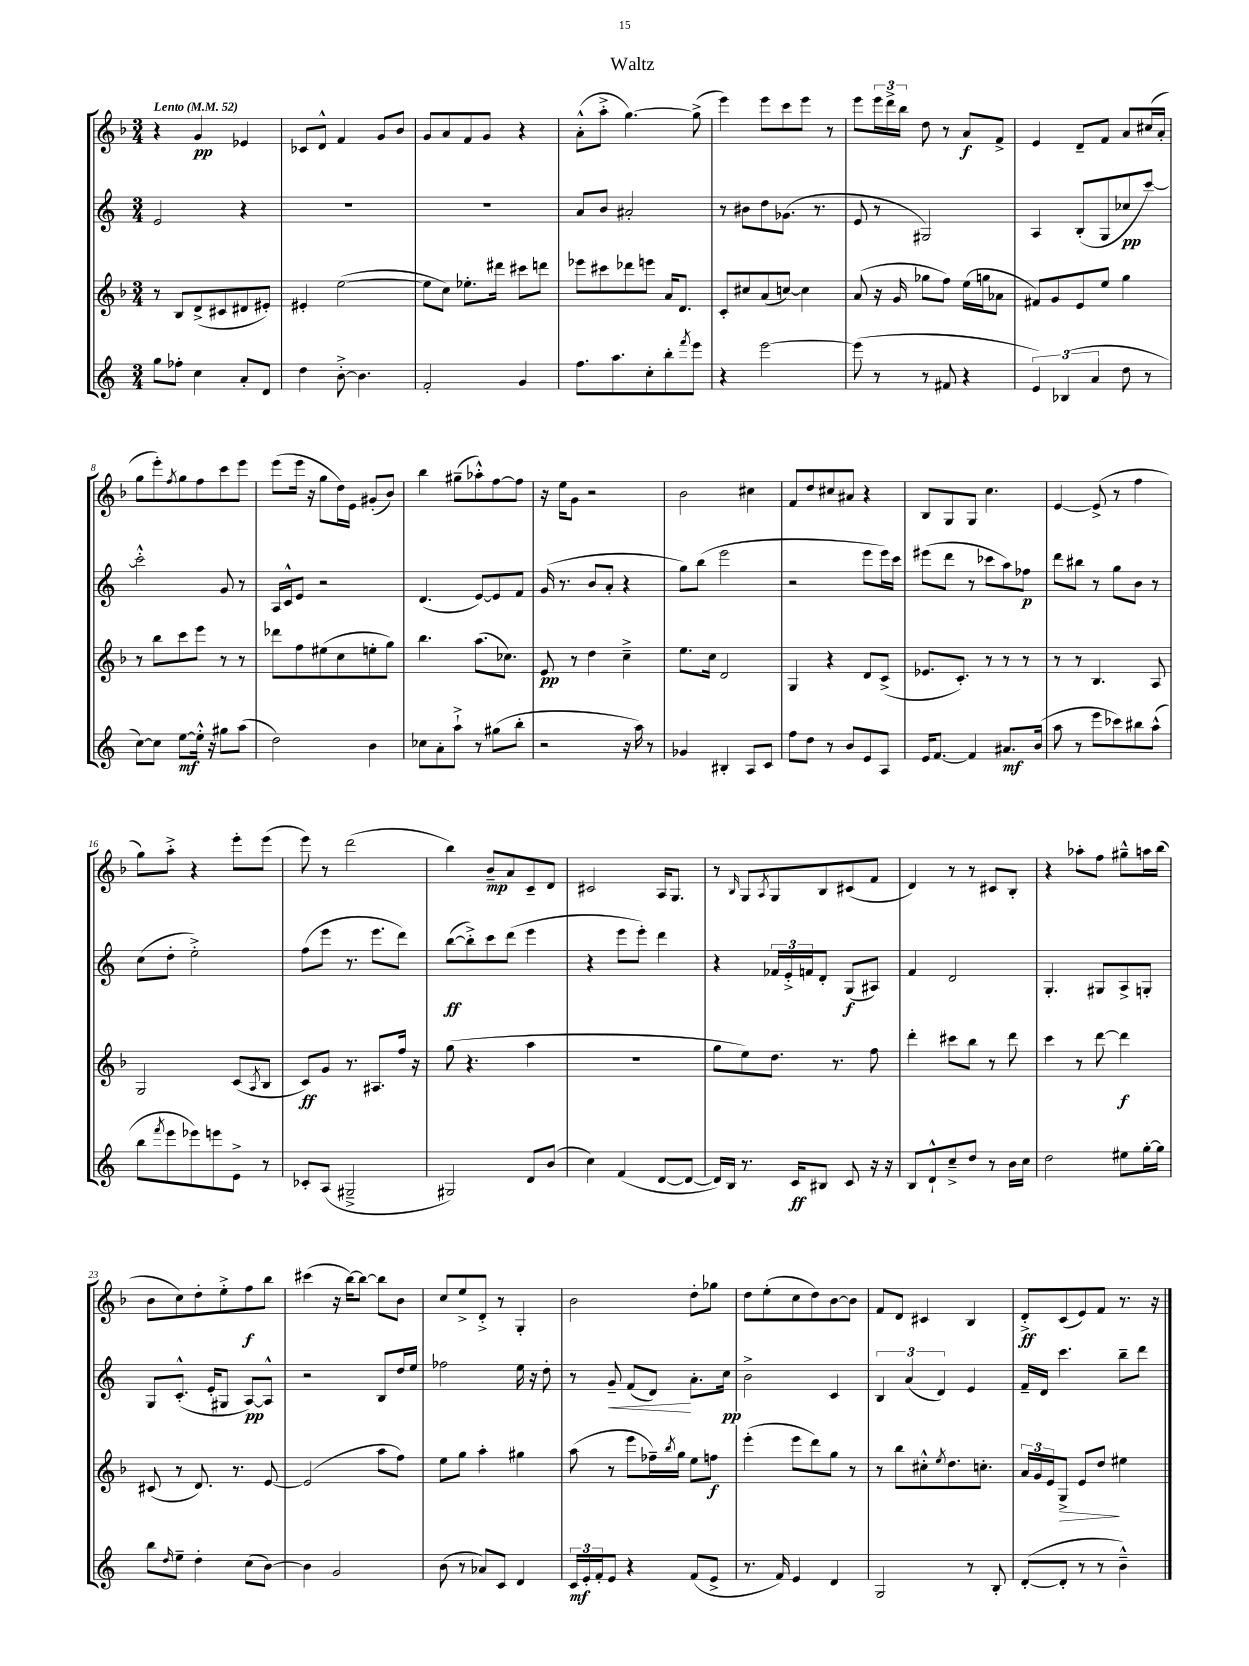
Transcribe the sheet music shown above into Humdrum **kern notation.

**kern	**kern	**kern	**kern
*staff4	*staff3	*staff2	*staff1
*clefG2	*clefG2	*clefG2	*clefG2
*k[]	*k[b-]	*k[]	*k[b-]
*M3/4	*M3/4	*M3/4	*M3/4
*MM52	*MM52	*MM52	*MM52
8gg\L	8r	2e/	4r
8ff-'\J	8B-/L	.	.
4cc\	(8d^/	.	4g/
.	8c#/	.	.
8a'/L	8d#/	4r	4e-/
8d/J	8e#'/J)	.	.
=	=	=	=
4dd\	4e#'/	2.r	8c-/L
.	.	.	8d^^/J
[8b'^\	([2ee\	.	4f/
4.b\]	.	.	.
.	.	.	8g/L
.	.	.	8b-/J
=	=	=	=
2f'/	8ee\]L	2.r	8g/L
.	8cc\J)	.	8a/
.	8.ee-'\L	.	8f/
.	.	.	8g/J
.	16ddd#\Jk	.	.
4g/	8ccc#\L	.	4r
.	8ddd\J	.	.
=	=	=	=
8.ff\L	8eee-\L	8a/L	(8a'^^\L
.	8ccc#\	8b/J	8aa'^\J
8.aa\	.	.	.
.	8ddd-\	2a#'/	[4.gg\)
8cc'\	8eee\J	.	.
8bb'\	16a/LK	.	.
.	8.d/J	.	.
8qfff/	.	.	.
8eee\J	.	.	(8gg^\]
=	=	=	=
4r	8c'/L	8r	4eee\)
.	8cc#/	8b#\L	.
[2eee\	(8a/	8dd\	8eee\L
.	[8cc/J)	(8.g-\J	8ccc\
.	4cc\]	.	8eee\J
.	.	8.r	.
.	.	.	8r
=	=	=	=
(8eee\]	(8a/	8e/	8eee\L
8r	16r	8r	24eee\L
.	.	.	24ddd^\
.	16g/	.	.
.	.	.	24bb-\JJ
8r	8gg-\L	2G#/)	8dd\
8f#/	8ff\J)	.	8r
4r	(16ee\LL	.	8a/L
.	16gg\J	.	.
.	8a-\J	.	8f^/J
=	=	=	=
6e/)	8f#/L)	4A/	4e/
.	8g/	.	.
(6B-/	.	.	.
.	8e/	(8B'/L	8d~/L
6a/	.	.	.
.	8ee/J	8G/	8f/J
8dd\	4gg\	8cc-/	8a/L
8r	.	[8ccc/J)	(16cc#/L
.	.	.	16a'/JJ
=	=	=	=
[8cc\L)	8r	2ccc'^^\]	8gg\L
8cc\]J	8bb-\L	.	8eee'\)
.	.	.	8qff/
[8ee\L	8ccc\	.	8gg\
16ee'^^\]Jk	8eee\J	.	8ff\
16r	.	.	.
8gg#\L	8r	8g/	8ccc\
(8aa\J	8r	8r	8eee\J
=	=	=	=
2dd\)	8ddd-\L	16A/LL	(8eee\L
.	.	16c^^/J	.
.	8ff\	8e/J	16eee\Jk
.	.	.	16r
.	(8ee#\	2r	8gg\L
.	8cc\	.	16dd\L)
.	.	.	16e\JJ
4b\	8ee'\	.	(8g#'/L
.	8gg\J)	.	8b-/J)
=	=	=	=
8cc-\L	4.bb-\	(4.d/	4bb-\
8a'\	.	.	.
8aa`^\J	.	.	(8gg#~\L
8r	(8.aa\L	[8e/L)	8aa-'^^\)
(8gg#\L	.	8e/]	[8ff\
.	8.cc-\J)	.	.
8bb'\J	.	8f/J	8ff\]J
=	=	=	=
2r	8e/	(16g/	16r
.	.	8.r	16ee\LK
.	8r	.	8g\J
.	4dd\	8b/L	2r
.	.	8a'/J	.
16r	4cc~^\	4r	.
16aa\)	.	.	.
8r	.	.	.
=	=	=	=
4g-/	8.ee\L	8gg\L)	2b-\
.	.	(8bb\J	.
.	16cc\Jk	.	.
4B#'/	2d/	2eee\	.
8A/L	.	.	4cc#\
8c/J	.	.	.
=	=	=	=
8ff\L	4G/	2r	8f/L
8dd\J	.	.	8dd/
8r	4r	.	8cc#/
8b/L	.	.	8a#/J
8e/	8d/L	8eee\L	4r
8A/J	(8c^/J	16eee\L)	.
.	.	16ccc\JJ	.
=	=	=	=
16e/LK	8.e-/L	(8eee#\L	8B-/L
[8.f/J	.	.	.
.	.	8ddd\J	8G/
.	8.c'/J)	.	.
4f/]	.	8r	8G/J
.	8r	8ccc-\L	4.cc\
8.a#/L	8r	8aa\)	.
.	8r	8ff-\J	.
(16b/Jk	.	.	.
=	=	=	=
8aa\	8r	8ddd\L	[4e/
8r	8r	8bb#\J	.
8eee\L	4.B-/	8r	(8e^/]
8ccc-\)	.	8gg\L	8r
8bb#\	.	8b\J	4ff\
(8aa^^\J	8A/	8r	.
=	=	=	=
8bb\L	2G/	(8cc\L	8gg\L)
8qfff/	.	.	.
8eee\	.	8dd'\J	8aa'^\J
8eee-\)	.	2ee'^\)	4r
8eee\	.	.	.
8e^\J	(8c/L	.	8eee'\L
.	8qA/	.	.
8r	8B-/J	.	(8eee\J
=	=	=	=
8c-'/L	8c/L)	(8ff\L	8eee\)
(8A/J	8g/J	8eee\J	8r
2G#~^/	8.r	8.r	(2ddd\
.	8.A#/L	8.eee\L	.
.	16ff/Jk	8ddd\J)	.
.	16r	.	.
=	=	=	=
2G#/)	(8gg\	([8bb\L	4bb-\)
.	4.r	8bb'^\])	.
.	.	8ccc\	8b-~/L
.	.	(8ddd\J	8a/
8d/L	4aa\	4eee\	8c~/
(8b/J	.	.	8d/J
=	=	=	=
4cc\)	2.r	4r	2c#/
(4f/	.	8eee\L	.
.	.	8eee'\J)	.
[8d/L	.	4ddd\	16A/LK
.	.	.	8.G/J
8d/_J	.	.	.
=	=	=	=
16d/]LL)	8gg\L	4r	8r
16B/JJ	.	.	.
.	.	.	16qqB-/
8.r	8ee\)	.	8G/L
.	.	.	8qA/
.	8.dd\J	24f-/LL	8G/
.	.	24e'^/	.
16c/LK	.	.	.
.	.	24f/J	.
8B#/J	.	8d'/J	8B-/
.	8.r	.	.
8c/	.	(8G/L	(8c#/
16r	8ff\	8A#/J)	8f/J
16r	.	.	.
=	=	=	=
8B/L	4ddd'\	4f/	4d/)
8d`^^/	.	.	.
8cc~^/	8ccc#\L	2d/	8r
8dd/J	8bb-\J	.	8r
8r	8r	.	8c#/L
16b\LL	8ddd\	.	8B-'/J
16cc\JJ	.	.	.
=	=	=	=
2dd\	4ccc\	4.G'/	4r
.	8r	.	8aa-'\L
.	[8ddd\	8G#/L	8ff\J
8ee#\L	4ddd\]	8A^/	8gg#~^^\L
[16gg'\L	.	8G'/J	16aa\L
16gg\]JJ	.	.	(16bb-\JJ
=	=	=	=
8bb\L	(8c#/	8G/L	8b-\L
16qqdd/	.	.	.
8ee~\J	8r	(8.c'^^/J	8cc\)
4dd'\	8.d/)	.	8dd'\
.	.	16e'/LK	.
.	.	8G#/J	8ee'^\
.	8.r	.	.
(8cc\L	.	[8A/L)	8ff\
[8b\J)	[8e/	8A^^/]J	8bb-\J
=	=	=	=
4b\]	(2e/]	2r	(4ccc#\
2g/	.	.	16r
.	.	.	[16bb-\LK)
.	.	.	8bb-\_J
.	8aa\L	8B/L	8bb-\]L
.	8ff\J)	16dd/L	8b-\J
.	.	16ee/JJ	.
=	=	=	=
(8b\	8ee\L	2ff-\	8cc/L
8r	8gg\J	.	8ee^/
8a-/L)	4aa'\	.	8d'^/J
8c/J	.	.	8r
4d/	4gg#\	16ee\	4G'/
.	.	16r	.
.	.	8dd'\	.
=	=	=	=
24c/LL	(8aa\	8r	2b-\
24e'/	.	.	.
24f'/J	.	.	.
8e/J	8r	8g~/	.
4r	8eee\L	(8f/L	.
.	16ff-~\L)	8d/J)	.
.	8qbb-/	.	.
.	16gg\JJ	.	.
(8f/L	8ee\L	8.a'\L	8dd'\L
8e^/J	8ff\J	.	8gg-\J
.	.	16cc\Jk	.
=	=	=	=
8.r	(4eee'\	2b^\	8dd\L
.	.	.	(8ee'\
16f/)	.	.	.
4e/	8eee\L	.	8cc\
.	8ddd\)	.	8dd\)
4d/	8gg\J	4c/	[8b-\
.	8r	.	8b-\]J
=	=	=	=
2G/	8r	6B/	8f/L
.	8bb-\L	.	8d/J
.	.	(6a/	.
.	8cc#'^^\	.	4c#/
.	.	6d/)	.
.	8qee/	.	.
.	8.dd\	.	.
8r	.	4e/	4B-/
.	8.cc'\J	.	.
8B'/	.	.	.
=	=	=	=
([8d'/L	24a/LL	16f~/LL	8d'^/L
.	24g/	.	.
.	.	16d/JJ	.
.	24e/J	.	.
8d'/]J	8G^/J	4.ccc\	(8c/
8r	8e/L	.	8e/)
8r	8dd/J	.	8f/J
4b~^^\)	4ee#\	8bb~\L	8.r
.	.	8ddd\J	.
.	.	.	16r
==	==	==	==
*-	*-	*-	*-
